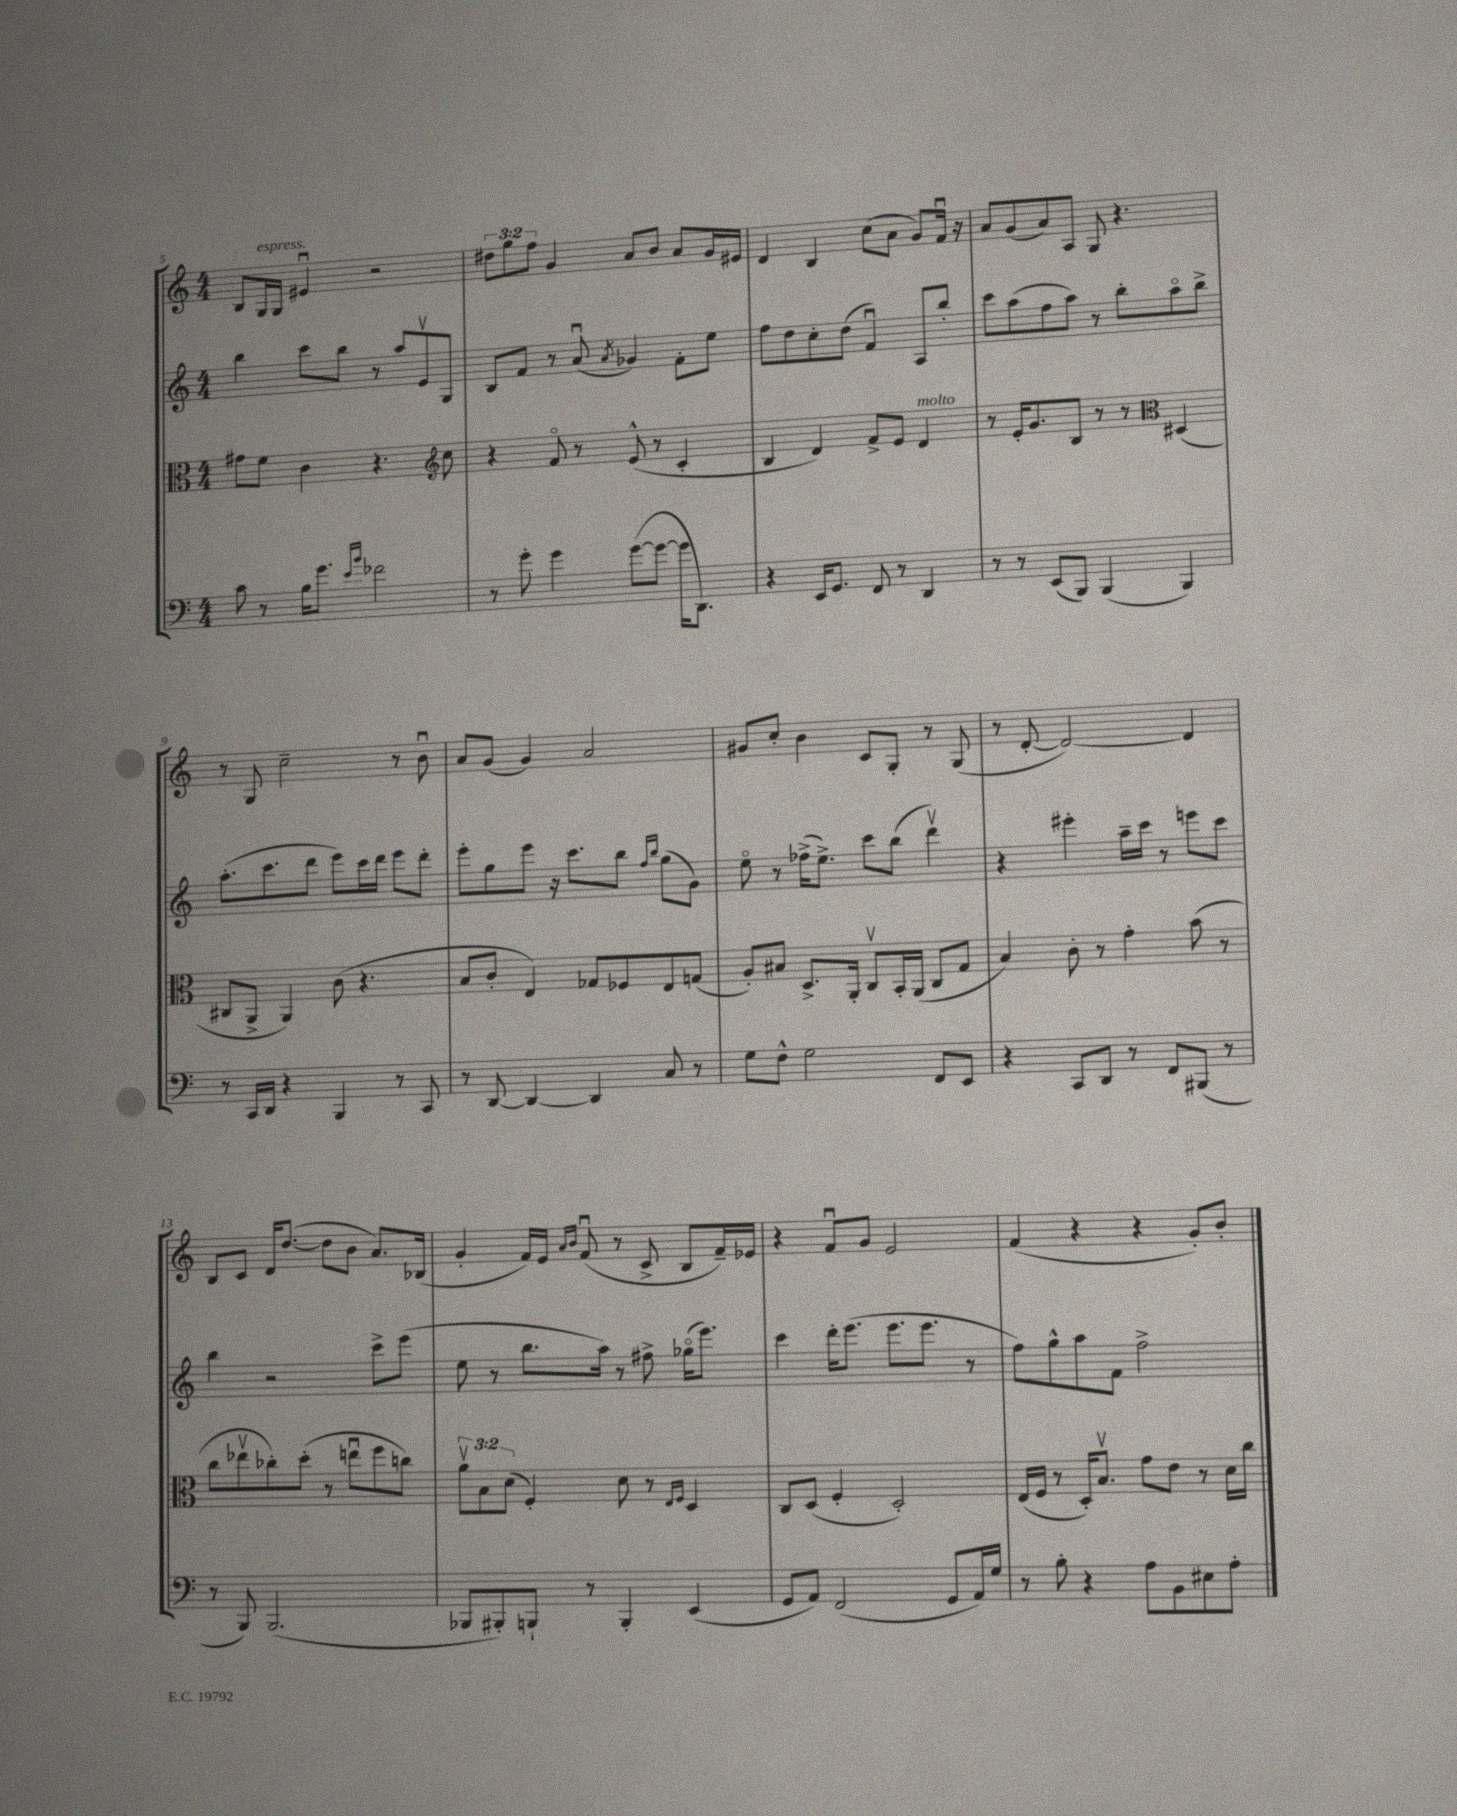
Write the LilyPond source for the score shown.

<<
\new StaffGroup <<
\new Staff = "s0" {
    \clef treble \key c \major \numericTimeSignature \time 4/4 \override Staff.TupletNumber.text = #tuplet-number::calc-fraction-text
    b8 g16^\markup { \italic "espress." } g16 eis'4\downbow r2 |
    \tuplet 3/2 { dis''8 g''8 f''8 } g'4 a'8 b'8 a'8 g'16 eis'16 |
    d'4 b4 c''8( a'8 g'8) f'16\downbow r16 |
    a'8 g'8( a'8) a8 g8 r4. |
    r8 g8 c''2-- r8 b'8\downbow |
    a'8 g'8( g'4) a'2 |
    gis'8 c''8-. b'4 c'8 g8-. r8 g8( |
    r8 d'8~-. d'2~) d'4 |
    b8 c'8 d'16 d''8.~( d''8 b'8 a'8.) bes16( |
    g'4-. f'16) e'16 \grace { a'16 b'16 } f'8\downbow( r8 c'8-> b8 f'16--) ees'16 |
    r4 f'8\downbow g'8 e'2 |
    f'4( r4 r4 g'8-.) b'8-. \bar "|." |
}
\new Staff = "s1" {
    \clef treble \key c \major \numericTimeSignature \time 4/4
    b''4 c'''8 b''8 r8 a''8 e'8\upbow g8 |
    b8 f'8 r8 a'8\downbow( \acciaccatura { a'8 } ges'4) f'8-. e''8 |
    f''8 d''8 c''8-. d''8( f'4\downbow) a8 b''8-. |
    c'''8 a''8( f''8 a''8) r8 b''8-. a''8\flageolet b''8-> |
    a''8.-.( c'''8. d'''8 e'''8) c'''16 d'''16 e'''8 d'''8-. |
    e'''8-. g''8 e'''8 r16 c'''8. b''8 \grace { f''16 b''16 } g''8( g'8) |
    e''8\flageolet r8 fes''16->( e''8.->) c'''8 b''8( d'''4\upbow) |
    r4 eis'''4-. a''16-- c'''16 r8 e'''8 c'''8 |
    b''4 r2 c'''8-> e'''8( |
    e''8 r8 b''8. a''16) r8 fis''8-> ges''16\flageolet( e'''8.) |
    c'''4 d'''16-. e'''8.( e'''8. e'''8. r8 |
    f''8) g''8-^ a''8 f'8 f''2-> \bar "|." |
}
\new Staff = "s2" {
    \clef alto \key c \major \numericTimeSignature \time 4/4 \override Staff.TupletNumber.text = #tuplet-number::calc-fraction-text
    gis'8 f'8 c'4 r4. \clef treble c''8 |
    r4 f'8\flageolet r8 e'8-^( r8 c'4-. |
    b4 d'4) f'8-> e'8 d'4^\markup { \italic "molto" } |
    r8 e'16-. g'8. b8 r8 r8 \clef alto dis4( |
    cis8 a,8-> a,4) c'8( r4. |
    b8 c'8-. e4) ges8 fes8 e8 g8( |
    a8-.) bis8 d8.-> a,16-. c8\upbow b,16-. a,16( c8 g8 |
    b4) c'8-. r8 g'4-. b'8( r8 |
    c''8 ees''8\upbow ces''8-.) d''8-.( r8 e''8\downbow f''8 c''8) |
    \tuplet 3/2 { a'8\upbow b8 d'8( } f4-.) d'8 r8 \grace { e16 f16 } d4 |
    c8 d8( f4-. d2-.) |
    e16( f16 r8 d16-.) b8.\upbow g'8 e'8 r8 d'16 c''16 \bar "|." |
}
\new Staff = "s3" {
    \clef bass \key c \major \numericTimeSignature \time 4/4
    c'8 r8 b16 g'8. \grace { e'16 b'16 } fes'2 |
    r8 g'8-. g'4 g'8~( g'8~ g'16 d,8.) |
    r4 e,16 g,8. f,8 r8 d,4 |
    r8 r8 e,8( b,,8) b,,4( b,,4) |
    r8 c,16 d,16 r4 b,,4 r8 c,8 |
    r8 d,8~ d,4~ d,4 c8 r8 |
    g8 f8-^ g2 f,8 e,8 |
    r4 c,8 d,8 r8 f,8 bis,,8( r8 |
    r8 b,,8) b,,2.( |
    bes,,8 bis,,8-.) b,,8-! r8 b,,4-. e,4( |
    g,8 a,8) f,2( g,8 a,16) g16 |
    r8 b8-. r4 a8 b,8 eis8 a8-. \bar "|." |
}
>>
>>
\layout { \context { \Score currentBarNumber = #5 } }
